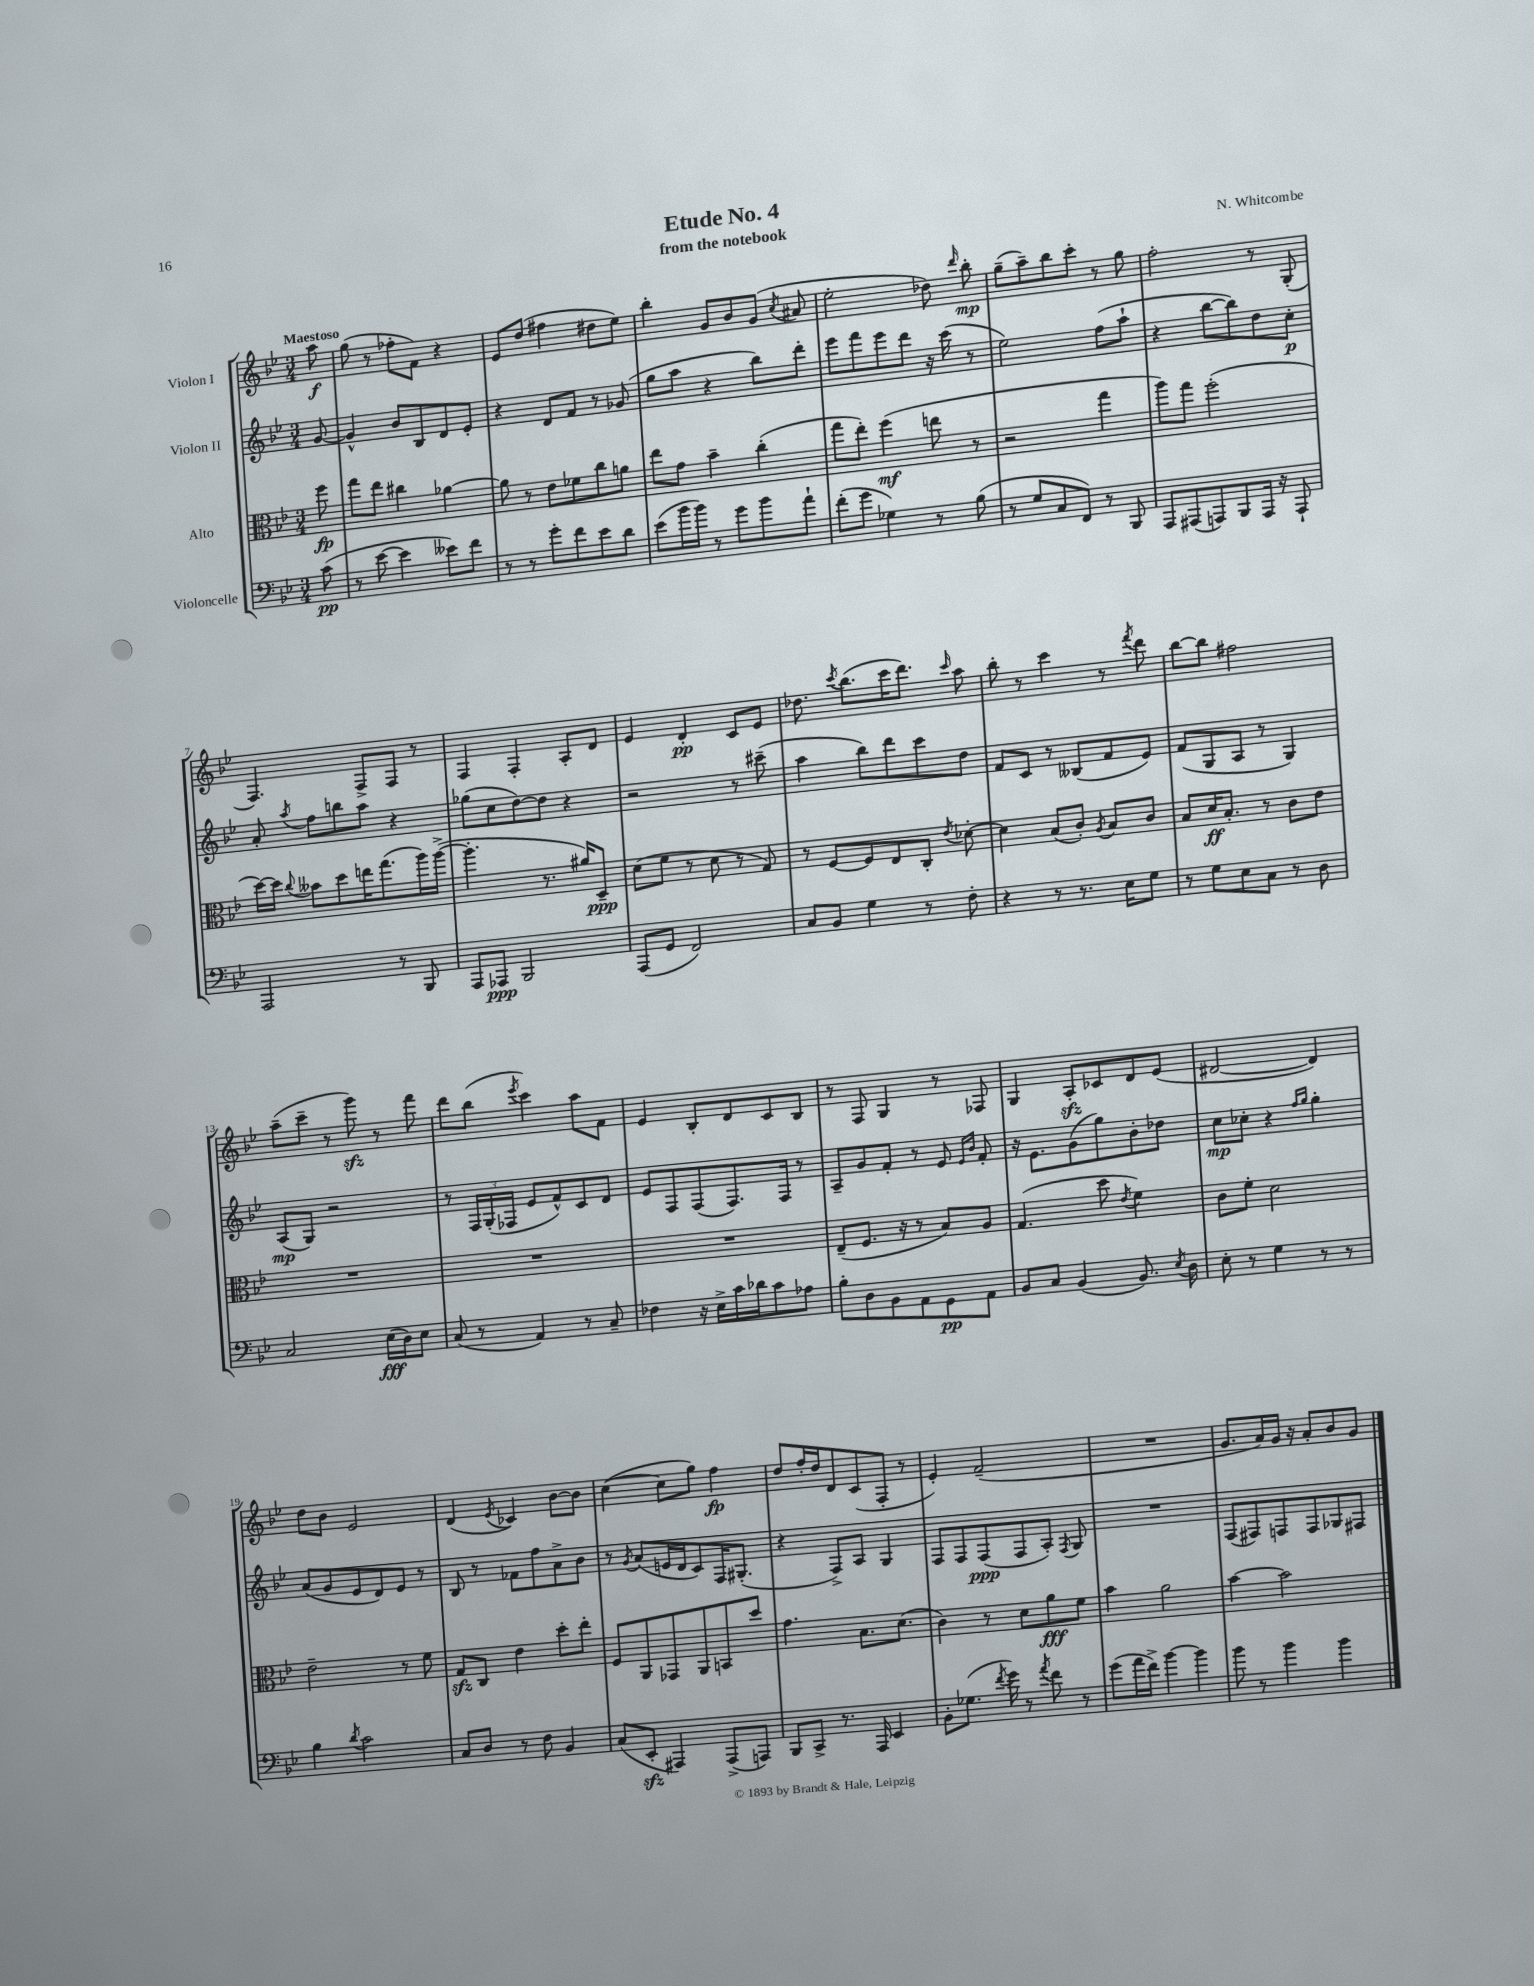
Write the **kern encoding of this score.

**kern	**dynam	**kern	**dynam	**kern	**dynam	**kern	**dynam
*part4	*part4	*part3	*part3	*part2	*part2	*part1	*part1
*staff4	*staff4	*staff3	*staff3	*staff2	*staff2	*staff1	*staff1
*I"Violoncelle	*	*I"Alto	*	*I"Violon II	*	*I"Violon I	*
*clefF4	*	*clefC3	*	*clefG2	*	*clefG2	*
*k[b-e-]	*	*k[b-e-]	*	*k[b-e-]	*	*k[b-e-]	*
*M3/4	*	*M3/4	*	*M3/4	*	*M3/4	*
=	=	=	=	=	=	=	=
!	!	!	!	!	!	!LO:TX:a:B:t=Maestoso	!
(8c\	pp	8ff\	fp	[8g/	.	8aa\	f
=1	=1	=1	=1	=1	=1	=1	=1
8r	.	8gg\L	.	4g^^/]	.	(8gg\	.
[8e-\	.	8ee-\J	.	.	.	8r	.
4e-\]	.	4cc#X\	.	8b-/L	.	8ff-X'\L	.
.	.	.	.	8B-/	.	8f\J)	.
8e--X\L)	.	[4a-X\	.	8d/	.	4r	.
8f\J	.	.	.	8e-'/J	.	.	.
=2	=2	=2	=2	=2	=2	=2	=2
8r	.	8a-\]	.	4r	.	8e-/L	.
8r	.	8r	.	.	.	(8dd/J	.
8g'\L	.	8e-\L	.	8d/L	.	4ff#X\	.
8f\	.	8f-X\	.	8f/J	.	.	.
8e-\	.	8cc\	.	8r	.	8dd#X\L	.
8d\J	.	8an\J	.	(8g-X/	.	8ee-\J)	.
=3	=3	=3	=3	=3	=3	=3	=3
(8e-\L	.	8ee-\L	.	8gg\L	.	4bb-'\	.
16b-\L	.	8g\J	.	8aa\J	.	.	.
16b-\JJ)	.	.	.	.	.	.	.
8r	.	4b-~\	.	4r	.	8g/L	.
8g\L	.	.	.	.	.	8b-/	.
8b-\	.	(4cc'\	.	8bb-\L)	.	(8g/J	.
.	.	.	.	.	.	8qcc/	.
8a`\J	.	.	.	8ddd'\J	.	8a#X/	.
=4	=4	=4	=4	=4	=4	=4	=4
(8f'\L	.	8gg\L	.	8eee-\L	.	2ee-'\	.
8g\J	.	8ee-'\J)	.	8fff\	.	.	.
4G-X\)	.	(4ff\	mf	8eee-\	.	.	.
.	.	.	.	8ddd\J	.	.	.
8r	.	8een\	.	16r	.	8dd-X\)	.
.	.	.	.	(16ccc\	.	.	.
.	.	.	.	.	.	16qqddd/	.
(8B-\	.	8r	.	8r	.	8bb-'\	mp
=5	=5	=5	=5	=5	=5	=5	=5
8r	.	2r	.	2ee-\)	.	(8gg~\L	.
8G/L	.	.	.	.	.	8aa~\)	.
8C/	.	.	.	.	.	8bb-\	.
8FF/J)	.	.	.	.	.	8ccc'\J	.
8r	.	4gg\	.	(8ff\L	.	8r	.
8BBB-/	.	.	.	8aa`\J	.	8gg\	.
=6	=6	=6	=6	=6	=6	=6	=6
8AAA/L	.	8aa\L)	.	4r	.	2ff'\	.
(8AAA#X/	.	8gg\J	.	.	.	.	.
8AAAn/)	.	(2ff'\	.	[8bb-\L	.	.	.
8BBB-/	.	.	.	8bb-\])	.	.	.
16AAA/Jk	.	.	.	8dd\	.	8r	.
16r	.	.	.	.	.	.	.
8AAA`/	.	.	.	8cc'\J	p	(8G'/	.
!!LO:LB:g=z
=7	=7	=7	=7	=7	=7	=7	=7
2AAA/	.	[16dd\LL)	.	8a'/	.	4.F/)	.
.	.	16dd\JJ]	.	.	.	.	.
.	.	8qqcc/	.	8qaa/	.	.	.
.	.	8b--X\L	.	8ff\L	.	.	.
.	.	8dd\	.	8bbn\	.	.	.
.	.	16een\K	.	8aa\J	.	8F^/L	.
.	.	(8.gg\	.	.	.	.	.
8r	.	.	.	4r	.	8F/J	.
8BBB-/	.	16aa\L)	.	.	.	8r	.
.	.	([16aa^\JJ	.	.	.	.	.
=8	=8	=8	=8	=8	=8	=8	=8
8AAA/L	.	4.aa'\]	.	(8gg-X\L	.	4F/	.
8AAA-X/J	ppp	.	.	8cc\	.	.	.
2BBB-/	.	.	.	[8dd\)	.	4F'/	.
.	.	8.r	.	8dd\J]	.	.	.
.	.	.	.	4r	.	8A'/L	.
.	.	16a#X/KL)	.	.	.	.	.
.	.	8D~/J	ppp	.	.	8d/J	.
=9	=9	=9	=9	=9	=9	=9	=9
(8AAA/L	.	(8d\L	.	2r	.	4e-/	.
8GG/J	.	8f\J	.	.	.	.	.
2FF/)	.	8r	.	.	.	4d'/	pp
.	.	8d\	.	.	.	.	.
.	.	8r	.	8r	.	8c/L	.
.	.	8G/)	.	(8ccc#X~\	.	8e-/J	.
=10	=10	=10	=10	=10	=10	=10	=10
8C/L	.	8r	.	4aa\	.	8.dd-X\	.
8BB-/J	.	[8F/L	.	.	.	.	.
.	.	.	.	.	.	8qccc/	.
.	.	.	.	.	.	(8.bb-\L	.
4G\	.	8F/]	.	8bb-\L)	.	.	.
.	.	8E-/	.	8ddd\	.	16ccc\K	.
.	.	.	.	.	.	8.ddd\J)	.
8r	.	8C'/J	.	8ccc\	.	.	.
.	.	8qe-/	.	.	.	16qqccc/	.
8F'\	.	[8d-X'\	.	8dd\J	.	8aa\	.
=11	=11	=11	=11	=11	=11	=11	=11
4r	.	4d-\]	.	8f/L	.	8bb-'\	.
.	.	.	.	8c/J	.	8r	.
8r	.	(8B-/L	.	8r	.	4ccc\	.
8.r	.	8c'/J)	.	(8B--X/L	.	.	.
.	.	8qA/	.	.	.	.	.
.	.	8B-/L	.	8f/	.	8r	.
16E-\KL	.	.	.	.	.	.	.
.	.	.	.	.	.	8qfff/	.
8G\J	.	8c/J	.	8e-/J)	.	8ddd\	.
=12	=12	=12	=12	=12	=12	=12	=12
8r	.	8B-/L	.	(8f/L	.	[8bb-\L	.
8G\L	.	16d/K	ff	8G/	.	8bb-\J]	.
.	.	8.B-'/J	.	.	.	.	.
8E-\	.	.	.	8A/J	.	2ff#X\	.
8C\J	.	8r	.	8r	.	.	.
8r	.	8c\L	.	4G/)	.	.	.
8D\	.	8e-\J	.	.	.	.	.
!!LO:LB:g=z
=13	=13	=13	=13	=13	=13	=13	=13
2C/	.	2.r	.	(8A/L	mp	(8aa~\L	.
.	.	.	.	8G/J)	.	8ccc~\J	.
.	.	.	.	2r	.	8r	.
.	.	.	.	.	.	8gggzz\)	.
(16E-\LL	fff	.	.	.	.	8r	.
16D\J)	.	.	.	.	.	.	.
8E-\J	.	.	.	.	.	8fff\	.
=14	=14	=14	=14	=14	=14	=14	=14
(8C/	.	2.r	.	8r	.	8ddd\L	.
8r	.	.	.	24F/LL	.	(8bb-\J	.
.	.	.	.	(24G'/	.	.	.
.	.	.	.	24F-X/JJ	.	.	.
.	.	.	.	.	.	8qeee-/	.
4AA/)	.	.	.	8e-/L	.	4ccc\)	.
.	.	.	.	8f^^/)	.	.	.
8r	.	.	.	8c/	.	8aa\L	.
8C~/	.	.	.	8d/J	.	8f\J	.
=15	=15	=15	=15	=15	=15	=15	=15
4F-X\	.	2.r	.	8e-/L	.	4e-/	.
.	.	.	.	8F/	.	.	.
16r	.	.	.	(8F/	.	8B-'/L	.
16E-^\LL	.	.	.	.	.	.	.
16c\	.	.	.	8.F/)	.	8d/	.
16d-X\J	.	.	.	.	.	.	.
8c\	.	.	.	.	.	8c/	.
.	.	.	.	16F/Jk	.	.	.
8A-X\J	.	.	.	8r	.	8B-/J	.
=16	=16	=16	=16	=16	=16	=16	=16
8B-'\L	.	(8E-~/L	.	8A~/L	.	8r	.
8D\	.	8.F/J	.	8g/	.	8F/	.
8BB-\	.	.	.	8f'/J	.	4G/	.
.	.	16r	.	.	.	.	.
8AA\	.	8r	.	8r	.	.	.
8GG\	pp	8B-/L)	.	8e-/	.	8r	.
.	.	.	.	16qqe-/LL	.	.	.
.	.	.	.	16qqb-/JJ	.	.	.
8AA\J	.	8A/J	.	8f'/	.	8F-X/	.
=17	=17	=17	=17	=17	=17	=17	=17
8BB-/L	.	(4.G/	.	16r	.	4G/	.
.	.	.	.	8.e-\L	.	.	.
8C/J	.	.	.	.	.	.	.
(4BB-/	.	.	.	(8g\	.	8Azz'/L	.
.	.	8dd\	.	8gg\)	.	8c-X/	.
.	.	8qe-/	.	.	.	.	.
8.BB-/)	.	4f\)	.	8b-'\	.	8d/	.
.	.	.	.	8dd-X\J	.	(8e-/J	.
8qE-/	.	.	.	.	.	.	.
16D\	.	.	.	.	.	.	.
=18	=18	=18	=18	=18	=18	=18	=18
8E-'\	.	8c\L	.	8cc\L	mp	[2d#X/	.
8r	.	8f'\J	.	8cc-X'\J	.	.	.
4G\	.	2d\	.	4r	.	.	.
.	.	.	.	16qqff/LL	.	.	.
.	.	.	.	16qqgg/JJ	.	.	.
8r	.	.	.	4gg'\	.	4d#/])	.
8r	.	.	.	.	.	.	.
!!LO:LB:g=z
=19	=19	=19	=19	=19	=19	=19	=19
4B-\	.	2e-~\	.	(8a/L	.	8dd\L	.
.	.	.	.	8g/	.	8b-\J	.
8qd/	.	.	.	.	.	.	.
2c\	.	.	.	8e-/	.	2e-/	.
.	.	.	.	8d/)	.	.	.
.	.	8r	.	8e-/J	.	.	.
.	.	8f\	.	8r	.	.	.
=20	=20	=20	=20	=20	=20	=20	=20
8C/L	.	8Gzz/L	.	8B-/	.	(4d/	.
8D/J	.	8C/J	.	8r	.	.	.
.	.	.	.	.	.	8qe-/	.
8r	.	4e-\	.	8f-X\L	.	4c-X/)	.
8F\	.	.	.	8ff\	.	.	.
4BB-/	.	8dd'\L	.	8a^\	.	[8b-\L	.
.	.	8ee-'\J	.	8b-\J	.	8b-\J]	.
=21	=21	=21	=21	=21	=21	=21	=21
(8C/L	.	8F/L	.	8r	.	([4cc\	.
.	.	.	.	8qg/	.	.	.
8EE-zz'/J	.	8AA/	.	(8a/L	.	.	.
4AAA#X/)	.	8GG-X/	.	16en/L	.	8cc\L]	.
.	.	.	.	16d/J	.	.	.
.	.	8AA/	.	8c/)	.	8gg\J)	.
(8AAA#^/L	.	8BBn/	.	16F/K	.	4ff\	fp
.	.	.	.	(8.G#X'/J	.	.	.
8AAAn/J)	.	8dd/J	.	.	.	.	.
=22	=22	=22	=22	=22	=22	=22	=22
8BBB-/L	.	4.g\	.	4r	.	8dd/L	.
8CC^/J	.	.	.	.	.	16ff'/L	.
.	.	.	.	.	.	16dd/J	.
8.r	.	.	.	8F^/L)	.	8d/	.
.	.	8.B-\L	.	8A/J	.	(8c/	.
16AAA/	.	.	.	.	.	.	.
4EE-/	.	.	.	4G/	.	8F'/J	.
.	.	(8.d\J	.	.	.	.	.
.	.	.	.	.	.	8r	.
=23	=23	=23	=23	=23	=23	=23	=23
8BB-'\L	.	4c\)	.	8F/L	.	4e-'/)	.
(8.G-X\J	.	.	.	8F/	.	.	.
.	.	8r	.	(8F/	ppp	(2f~/	.
8qf/	.	.	.	.	.	.	.
16g\)	.	.	.	.	.	.	.
8r	.	8d\L	.	8F/	.	.	.
8qa/	.	.	.	.	.	.	.
8f\	.	8a\	fff	8A'/J)	.	.	.
.	.	.	.	8qF/	.	.	.
8r	.	8f\J	.	8G/	.	.	.
=24	=24	=24	=24	=24	=24	=24	=24
(8g\L	.	4b-\	.	2.r	.	2.r	.
16a\L	.	.	.	.	.	.	.
16f^\JJ)	.	.	.	.	.	.	.
[4b-\	.	2a\	.	.	.	.	.
4b-\]	.	.	.	.	.	.	.
=25	=25	=25	=25	=25	=25	=25	=25
8b-\	.	[4b-\	.	(8F/L	.	8.g/L	.
8r	.	.	.	8F#X/)	.	.	.
.	.	.	.	.	.	16a/L)	.
4b-\	.	2b-\]	.	8Fn/	.	16g/JJ	.
.	.	.	.	.	.	16r	.
.	.	.	.	8F/	.	8a'/L	.
4b-\	.	.	.	8G-X/	.	8b-/	.
.	.	.	.	8F#X/J	.	8g/J	.
==	==	==	==	==	==	==	==
*-	*-	*-	*-	*-	*-	*-	*-
